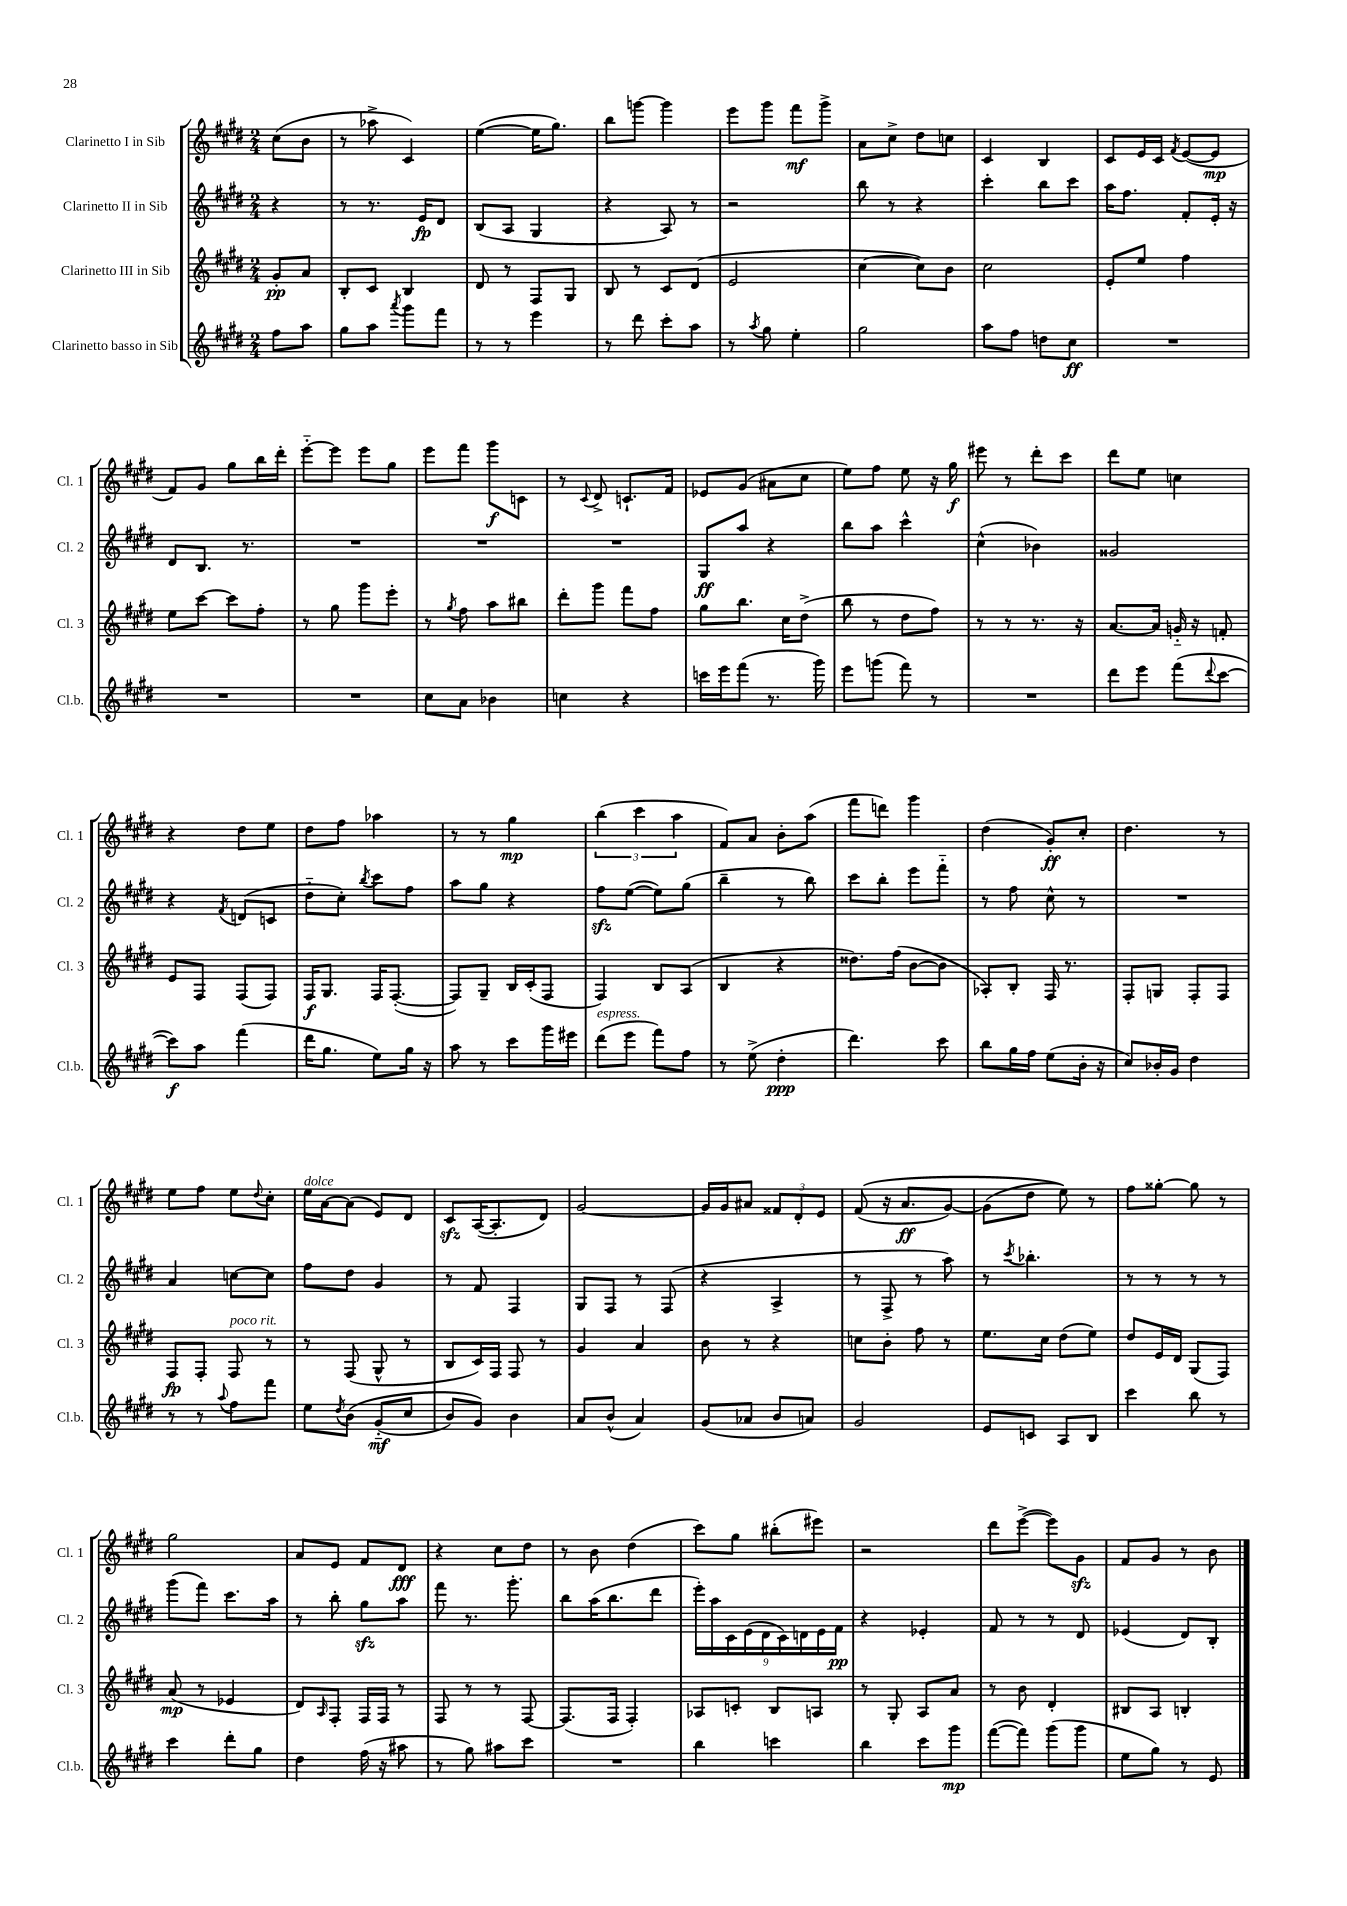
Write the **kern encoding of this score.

**kern	**kern	**kern	**kern
*staff4	*staff3	*staff2	*staff1
*clefG2	*clefG2	*clefG2	*clefG2
*k[f#c#g#d#]	*k[f#c#g#d#]	*k[f#c#g#d#]	*k[f#c#g#d#]
*M2/4	*M2/4	*M2/4	*M2/4
8ff#\L	8g#'/L	4r	(8cc#\L
8aa\J	8a/J	.	8b\J
=	=	=	=
8gg#\L	8B'/L	8r	8r
8aa\J	8c#/J	8.r	8aa-^\
8qaaa/	.	.	.
8ggg#\L	4B/	.	4c#/)
.	.	16e/LK	.
8fff#\J	.	8d#/J	.
=	=	=	=
8r	8d#/	(8B/L	([4ee\
8r	8r	8A/J	.
4eee\	8F#/L	4G#/	16ee\]LK
.	.	.	8.gg#\J)
.	8G#/J	.	.
=	=	=	=
8r	8B/	4r	8bb\L
8ddd#\	8r	.	[8ggg\J
8ccc#'\L	8c#/L	8A/)	4ggg\]
8aa\J	(8d#/J	8r	.
=	=	=	=
8r	2e/	2r	8eee\L
8qaa/	.	.	.
8gg#\	.	.	8ggg#\J
4ee'\	.	.	8fff#\L
.	.	.	8ggg#^\J
=	=	=	=
2gg#\	[4cc#\	8bb\	8a\L
.	.	8r	8cc#^\J
.	8cc#\]L)	4r	8dd#\L
.	8b\J	.	8cc\J
=	=	=	=
8aa\L	2cc#\	4ccc#'\	4c#/
8ff#\J	.	.	.
8dd\L	.	8bb\L	4B/
8cc#\J	.	8ccc#\J	.
=	=	=	=
2r	8e'/L	16aa\LK	8c#/L
.	.	8.ff#\J	.
.	8ee/J	.	16e/L
.	.	.	16c#/JJ
.	.	.	8qf#/
.	4ff#\	8f#'/L	([8e/L
.	.	16e'/Jk	8e/]J
.	.	16r	.
=	=	=	=
2r	8ee\L	8d#/L	8f#/L)
.	[8ccc#\J	8.B/J	8g#/J
.	8ccc#\]L	.	8gg#\L
.	.	8.r	.
.	8ff#'\J	.	16bb\L
.	.	.	16ddd#'\JJ
=	=	=	=
2r	8r	2r	[8eee'~\L
.	8gg#\	.	8eee\]J
.	8ggg#\L	.	8eee\L
.	8eee'\J	.	8gg#\J
=	=	=	=
8cc#\L	8r	2r	8eee\L
.	8qgg#/	.	.
8a\J	8ff#\	.	8fff#\J
4b-\	8aa\L	.	8ggg#\L
.	8bb#\J	.	8c\J
=	=	=	=
4cc\	8ddd#'\L	2r	8r
.	.	.	8qqc#/
.	8ggg#\J	.	8d#^/
4r	8fff#\L	.	8.c`/L
.	8ff#\J	.	.
.	.	.	16f#/Jk
=	=	=	=
16ccc\LL	8gg#\L	8G#/L	8e-/L
16eee\J	.	.	.
(8fff#\J	8.bb\J	8aa/J	(8g#/J
8.r	.	4r	8a#\L
.	16cc#\LK	.	.
.	(8dd#^\J	.	8cc#\J
16ggg#\)	.	.	.
=	=	=	=
8eee\L	8bb\	8bb\L	8ee\L)
(8ggg\J	8r	8aa\J	8ff#\J
8fff#\)	8dd#\L	4ccc#^^\	8ee\
8r	8ff#\J)	.	16r
.	.	.	16gg#\
=	=	=	=
2r	8r	(4cc#^^\	8eee#\
.	8r	.	8r
.	8.r	4b-\)	8ddd#'\L
.	.	.	8ccc#\J
.	16r	.	.
=	=	=	=
8ddd#\L	[8.a/L	2g##/	8ddd#\L
8eee\J	.	.	8ee\J
.	16a/]Jk	.	.
(8fff#\L	16g'~/	.	4cc\
.	16r	.	.
8qqddd#/	.	.	.
[8ccc#\J	8f'/	.	.
=	=	=	=
8ccc#\]L)	8e/L	4r	4r
8aa\J	8F#/J	.	.
.	.	8qf#/	.
(4fff#\	(8F#/L	(8d/L	8dd#\L
.	8F#/J)	8c/J	8ee\J
=	=	=	=
16ddd#\LK	16F#/LK	8dd#'~\L	8dd#\L
8.gg#\J	8.G#/J	.	.
.	.	8cc#'\J)	8ff#\J
.	.	8qbb/	.
8ee\L)	16F#/LK	8ccc#\L	4aa-\
.	([8.F#'/J	.	.
16gg#\Jk	.	8ff#\J	.
16r	.	.	.
=	=	=	=
8aa\	8F#/]L)	8aa\L	8r
8r	8G#~/J	8gg#\J	8r
8ccc#\L	16B/LL	4r	4gg#\
.	(16c#'/J	.	.
16ggg#\L	8F#/J	.	.
16eee#\JJ	.	.	.
=	=	=	=
(8ddd#\L	4F#/)	8ff#\L	(6bb\
8eee\J	.	([8ee\J	.
.	.	.	6ccc#\
8fff#\L)	8B/L	8ee\]L)	.
.	.	.	6aa\
8ff#\J	(8A/J	(8gg#\J	.
=	=	=	=
8r	4B/	4bb~\	8f#/L)
(8ee^\	.	.	8a/J
4dd#'\	4r	8r	8b'\L
.	.	8bb\)	(8aa\J
=	=	=	=
4.ddd#\)	8.dd##\L)	8ccc#\L	8fff#\L
.	.	8bb'\J	8ddd\J)
.	(16ff#\Jk	.	.
.	[8b\L	8eee\L	4ggg#\
8ccc#\	8b\]J	8fff#'~\J	.
=	=	=	=
8bb\L	8A-'/L)	8r	(4dd#\
16gg#\L	8B'/J	8ff#\	.
16ff#\JJ	.	.	.
(8ee\L	16F#/	8cc#^^\	8g#'/L)
.	8.r	.	.
16b'\Jk	.	8r	8cc#'/J
16r	.	.	.
=	=	=	=
8cc#/L)	8F#'/L	2r	4.dd#\
16b-'/L	8G/J	.	.
16g#/JJ	.	.	.
4dd#\	8F#'/L	.	.
.	8F#/J	.	8r
=	=	=	=
8r	8F#/L	4a/	8ee\L
8r	8F#'/J	.	8ff#\J
8qqaa/	.	.	.
8ff#\L	8F#/	[8cc\L	8ee\L
.	.	.	8qqdd#/
8fff#\J	8r	8cc\]J	8cc#'\J
=	=	=	=
8ee\L	8r	8ff#\L	16ee\LL
.	.	.	[16a\J
8qdd#/	.	.	.
&(8b\J	(8F#/	8dd#\J	(8a\]J
(8g#'~/L	8G#^^/	4g#/	8e/L)
8cc#/J	8r	.	8d#/J
=	=	=	=
8b/L)	8B/L	8r	8c#/L
8g#/J&)	16c#/L)	8f#/	([16A/K
.	16F#/JJ	.	8.A'/]
4b\	8F#/	4F#/	.
.	8r	.	8d#/J)
=	=	=	=
8a/L	4g#/	8G#/L	[2g#/
(8b^^/J	.	8F#/J	.
4a/)	4a/	8r	.
.	.	(8F#/	.
=	=	=	=
(8g#/L	8b\	4r	16g#/]LL
.	.	.	16g#/J
8a-/J	8r	.	8a#/J
8b/L	4r	4A^/	12f##/L
.	.	.	12d#'/
8a/J)	.	.	.
.	.	.	12e/J
=	=	=	=
2g#/	8cc\L	8r	&((8f#/
.	8b'\J	8F#^/	16r
.	.	.	8.a/L
.	8ff#\	8r	.
.	8r	8aa\)	[8g#/J)
=	=	=	=
8e/L	8.ee\L	8r	(8g#\]L
.	.	8qccc#/	.
8c/J	.	4.bb-'\	8dd#\J
.	16cc#\Jk	.	.
8A/L	(8dd#\L	.	8ee\)&)
8B/J	8ee\J)	.	8r
=	=	=	=
4ccc#\	8dd#/L	8r	8ff#\L
.	16e/L	8r	[8gg##'\J
.	16d#/JJ	.	.
8bb\	(8G#/L	8r	8gg##\]
8r	8F#/J)	8r	8r
=	=	=	=
4ccc#\	(8a/	(8ggg#\L	2gg#\
.	8r	8fff#\J)	.
8ddd#'\L	4e-/	8.ccc#\L	.
8gg#\J	.	.	.
.	.	16aa\Jk	.
=	=	=	=
4dd#\	8d#/L)	8r	8a/L
.	16qqA/	.	.
.	8F#'/J	8bb'\	8e/J
(16ff#\	16F#/LL	8gg#\L	8f#/L
16r	16F#/JJ	.	.
8aa#\	8r	8aa\J	8d#/J
=	=	=	=
8r	8F#/	8fff#\	4r
8gg#\)	8r	8.r	.
8aa#\L	8r	.	8cc#\L
.	.	8.ggg#'\	.
8ccc#\J	[8F#/	.	8dd#\J
=	=	=	=
2r	(8.F#/]L	8bb\L	8r
.	.	(16aa\K	8b\
.	16F#/Jk	8.bb\	.
.	4F#'/)	.	(4dd#\
.	.	8ddd#\J	.
=	=	=	=
4bb\	8A-/L	18eee'\LL)	8ccc#\L)
.	.	18aa\	.
.	.	18c#\	.
.	8c'/J	.	8gg#\J
.	.	(18e\	.
.	.	18d#\	.
4ccc\	8B/L	.	(8bb#'\L
.	.	18c#\)	.
.	.	18d\	.
.	8A/J	.	8eee#\J)
.	.	18e\	.
.	.	18f#\JJ	.
=	=	=	=
4bb\	8r	4r	2r
.	8G#'/	.	.
8ccc#\L	8A/L	4e-'/	.
8ggg#\J	8a/J	.	.
=	=	=	=
([8fff#\L	8r	8f#/	8ddd#\L
8fff#\]J)	8b\	8r	([8eee^\J
(8ggg#\L	4d#'/	8r	8eee\]L)
8ggg#\J	.	8d#/	8g#\J
=	=	=	=
8ee\L	8B#/L	(4e-/	8f#/L
8gg#\J)	8A/J	.	8g#/J
8r	4B'/	8d#/L)	8r
8e/	.	8B'/J	8b\
==	==	==	==
*-	*-	*-	*-
